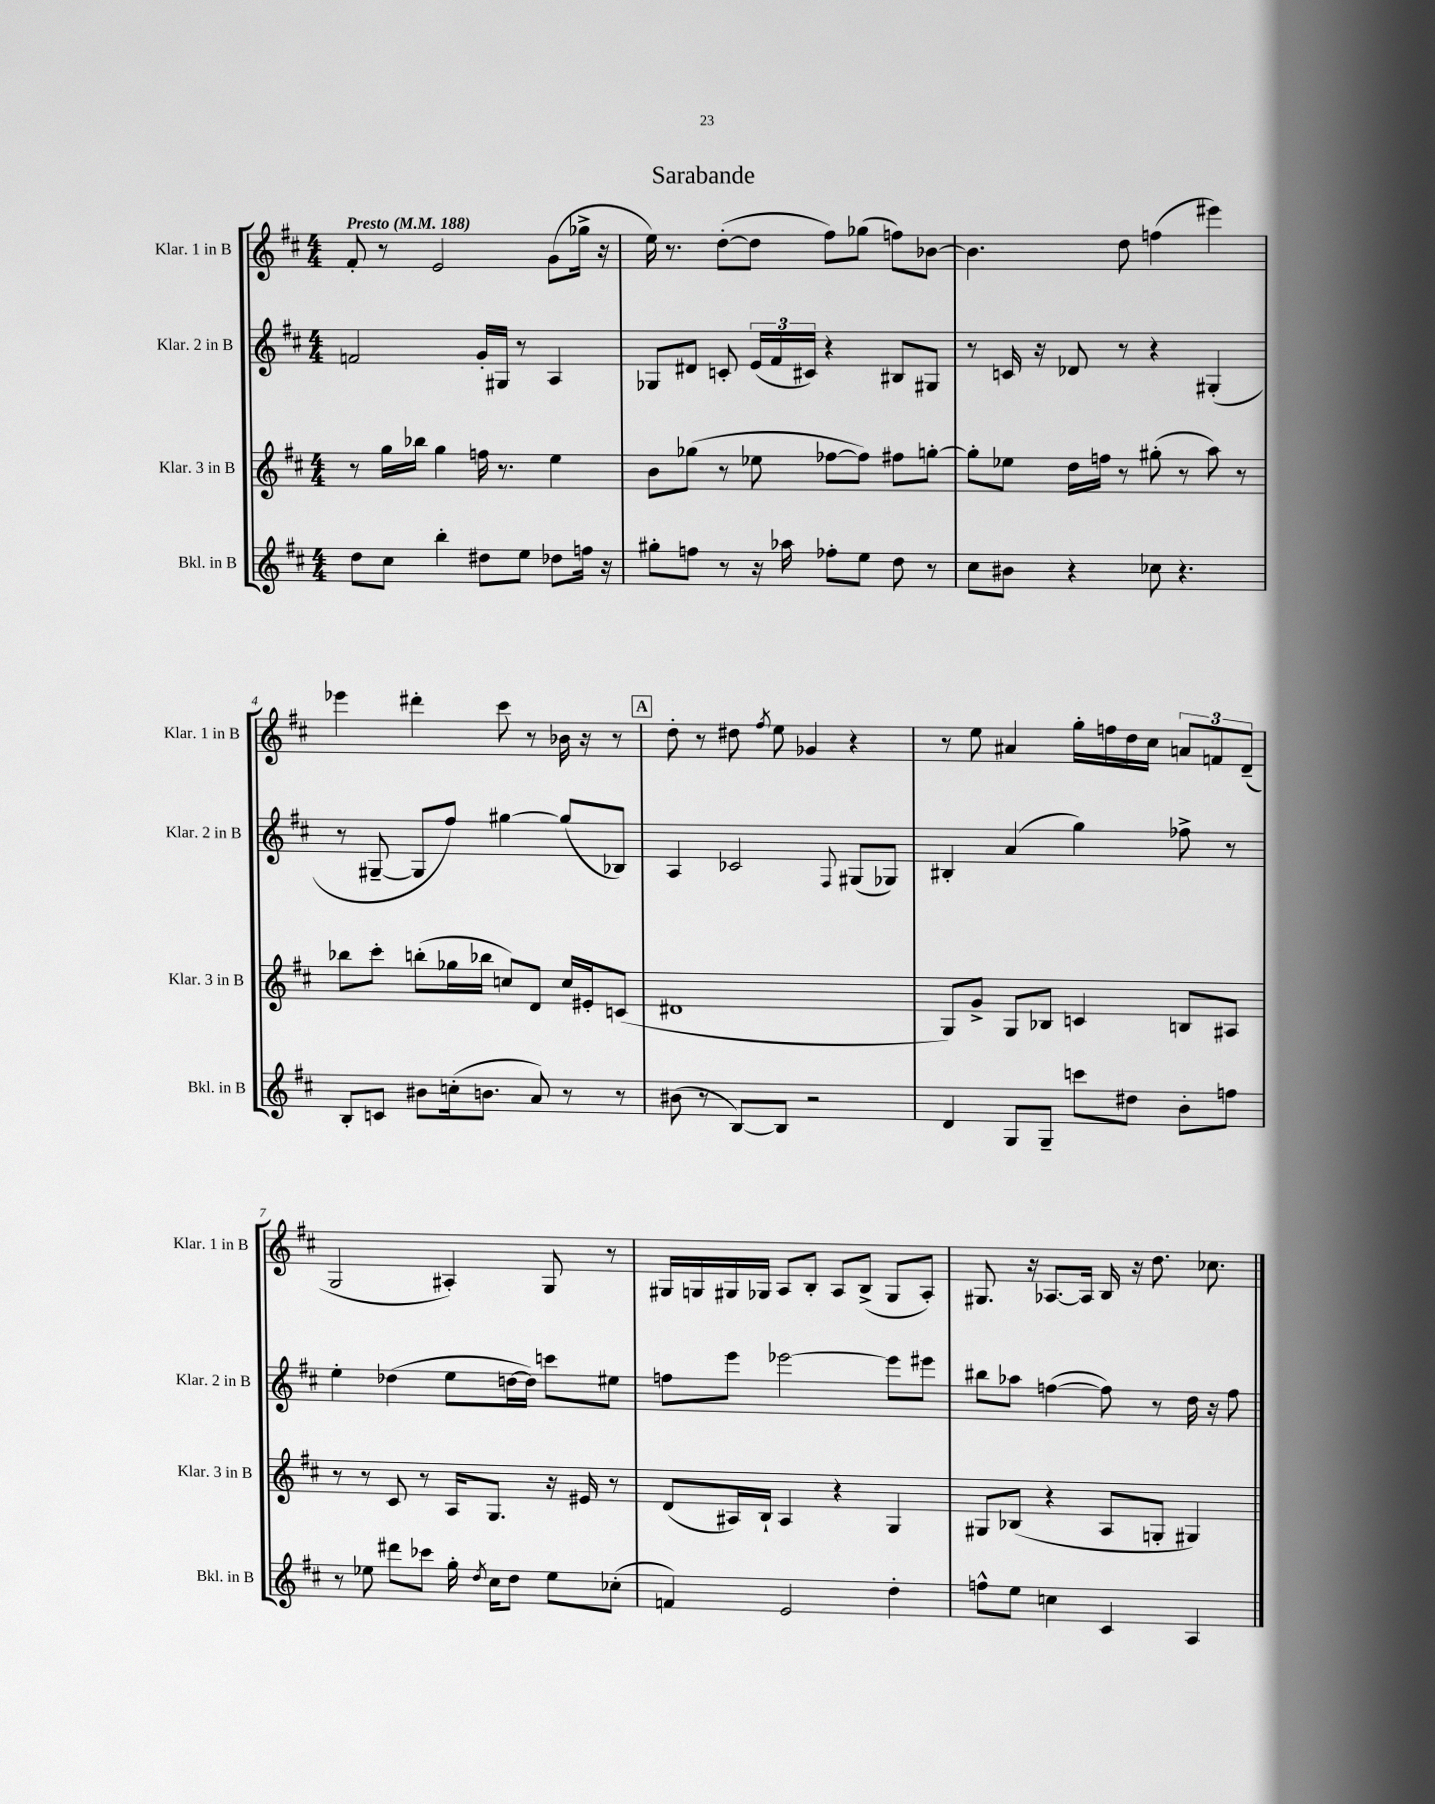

**kern	**kern	**kern	**kern
*part4	*part3	*part2	*part1
*staff4	*staff3	*staff2	*staff1
*I"Bkl. in B	*I"Klar. 3 in B	*I"Klar. 2 in B	*I"Klar. 1 in B
*I'Bkl. in B	*I'Klar. 3 in B	*I'Klar. 2 in B	*I'Klar. 1 in B
*clefG2	*clefG2	*clefG2	*clefG2
*k[f#c#]	*k[f#c#]	*k[f#c#]	*k[f#c#]
*M4/4	*M4/4	*M4/4	*M4/4
*MM188	*MM188	*MM188	*MM188
=1	=1	=1	=1
!	!	!	!LO:TX:a:B:t=Presto
8dd\L	8r	2fn/	8f#'/
8cc#\J	16gg\LL	.	8r
.	16bb-X\JJ	.	.
4bb'\	4gg\	.	2e/
8dd#X\L	16ffn\	16g'/LL	.
.	8.r	16G#X/JJ	.
8ee\J	.	8r	.
8dd-X\L	4ee\	4A/	(8g\L
16ffn\Jk	.	.	16gg-X^\Jk
16r	.	.	16r
=2	=2	=2	=2
8gg#X'\L	8b\L	8G-X/L	16ee\)
.	.	.	8.r
8ffn\J	(8gg-X\J	8d#X/J	.
8r	8r	8cn'/	([8dd'\L
16r	8ee-X\	(24e/LL	8dd\J]
.	.	24f#/	.
16aa-X\	.	.	.
.	.	24c#X/JJ)	.
8ff-X'\L	[8ff-X\L	4r	8ff#\L)
8ee\J	8ff-\J])	.	(8gg-X\J
8dd\	8ff#X\L	8B#X/L	8ffn\L)
8r	[8ggn'\J	8G#X/J	[8b-X\J
=3	=3	=3	=3
8cc#\L	8gg'\L]	8r	4.b-\]
8b#X\J	8ee-X\J	16cn/	.
.	.	16r	.
4r	16dd\LL	8d-X/	.
.	16ffn\JJ	.	.
.	8r	8r	8dd\
8cc-X\	(8gg#X'\	4r	(4ffn\
4.r	8r	.	.
.	8aa\)	(4G#X'/	4eee#X\)
.	8r	.	.
!!LO:LB:g=z
=4	=4	=4	=4
8B'/L	8bb-X\L	8r	4eee-X\
8cn/J	8ccc#'\J	[8G#X~/	.
8b#X\L	(8bbn'\L	8G#/L]	4ddd#X'\
(16ccn'\k	16gg-X\L	8ff#/J)	.
8.bn\J	16bb-X\JJ	.	.
.	8ccn/L)	[4gg#X\	8ccc#\
8a/)	8d/J	.	8r
8r	16cc/LL	(8gg#/L]	16b-X\
.	16e#X'/J	.	16r
8r	(8cn/J	8B-X/J)	8r
!!LO:REH:place=s1:t=A
=5	=5	=5	=5
(8b#X\	1d#X	4A/	8dd'\
8r	.	.	8r
[8B/L)	.	2c-X/	8dd#X\
.	.	.	8qff#/
8B/J]	.	.	8ee\
2r	.	.	4g-X/
.	.	8qqF#/	.
.	.	(8G#X/L	4r
.	.	8G-X/J)	.
=6	=6	=6	=6
4d/	8G/L)	4B#X'/	8r
.	8g^/J	.	8ee\
8G/L	8G/L	(4a/	4a#X/
8G~/J	8B-X/J	.	.
8cccn\L	4cn/	4gg\)	16gg'\LL
.	.	.	16ffn\
8dd#X\J	.	.	16dd\
.	.	.	16cc#\JJ
8b'\L	8Bn/L	8ff-X^\	12an/L
.	.	.	12fn/
8ffn\J	8A#X/J	8r	.
.	.	.	(12d~/J
!!LO:LB:g=z
=7	=7	=7	=7
8r	8r	4ee'\	2G/
8ee-X\	8r	.	.
8ddd#X\L	8c#/	(4dd-X\	.
8ccc-X\J	8r	.	.
16gg'\	16A/KL	8ee\L	4A#X'/)
8qdd/	.	.	.
16cc#\KL	8.G/J	.	.
8dd\J	.	[16ddn\L	.
.	.	16dd\JJ])	.
8ee-\L	16r	8cccn\L	8G/
.	16e#X/	.	.
(8cc-X'\J	8r	8ee#X\J	8r
=8	=8	=8	=8
4fn/)	(8d/L	8ffn\L	16G#X/LL
.	.	.	16Gn/
.	16A#X/L)	8eee\J	16G#X/
.	16B`/JJ	.	16G-X/JJ
2e/	4A#/	[2eee-X\	8A/L
.	.	.	8B'/J
.	4r	.	8A/L
.	.	.	(8B^/J
4dd'\	4G/	8eee-\L]	8G-/L
.	.	8eee#X\J	8A'/J)
=9	=9	=9	=9
8ffn^^\L	8G#X/L	8bb#X\L	8.G#X/
8ee\J	(8B-X/J	8aa-X\J	.
.	.	.	16r
4ccn\	4r	([4ffn\	[8.A-X/L
.	.	.	16A-/Jk]
4c#/	8A/L	8ff\])	16B/
.	.	.	16r
.	8Gn'/J	8r	8.dd\
4A/	4G#X/)	16dd\	.
.	.	16r	8.cc-X\
.	.	8ff\	.
==	==	==	==
*-	*-	*-	*-
